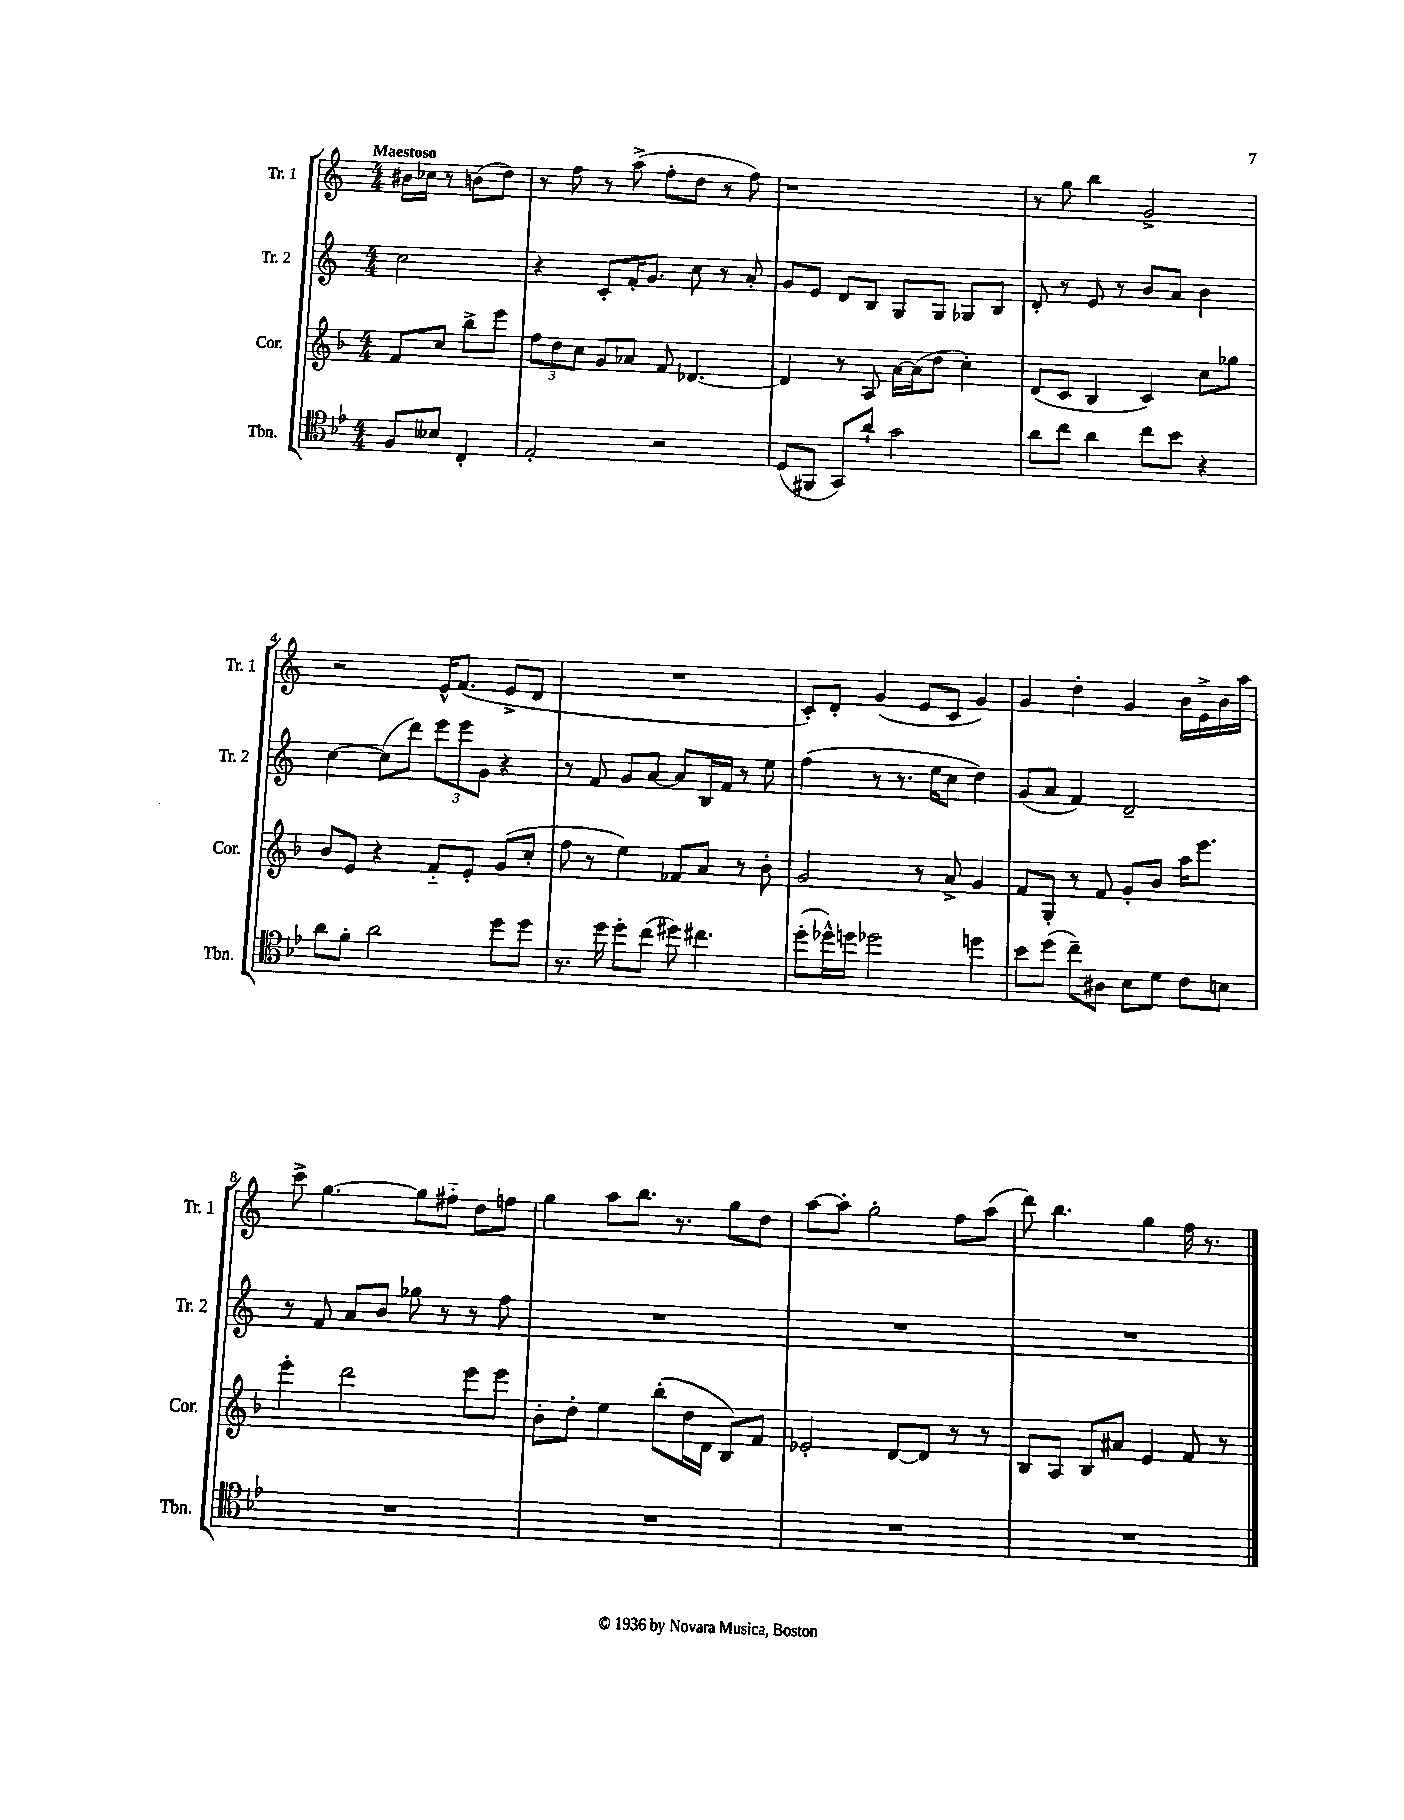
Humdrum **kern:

**kern	**kern	**kern	**kern
*staff4	*staff3	*staff2	*staff1
*clefC4	*clefG2	*clefG2	*clefG2
*k[b-e-]	*k[b-]	*k[]	*k[]
*M4/4	*M4/4	*M4/4	*M4/4
8F	8f	2cc	16b#
.	.	.	16cc-
8B--	8cc	.	8r
4C'	8bb-^	.	(8b
.	8eee	.	8dd)
=	=	=	=
2E-'	12ff	4r	8r
.	12dd	.	.
.	.	.	8ff
.	12cc	.	.
.	8g	8c'	8r
.	8a-	16f'	(8aa^
.	.	8.g	.
2r	8f	.	8ff'
.	[4.d-	8cc	8dd
.	.	8r	8r
.	.	8a'	8ff)
=	=	=	=
(8D	4d-]	8g	1r
8FF#	.	8e	.
8GG)	8r	8d	.
8a`	8A	8B	.
2g	[16a	8G	.
.	(16a]	.	.
.	8dd	8G	.
.	4cc')	8G-	.
.	.	8B	.
=	=	=	=
8a	(8d	8d'	8r
8cc	8c	8r	8gg
4a	4B-	8e	4bb
.	.	8r	.
8cc	4c)	8b	2g^
8b-	.	8a	.
4r	8cc	4b	.
.	8gg-	.	.
=	=	=	=
8a	8b-	[4cc	2r
8f'	8e	.	.
2a	4r	(8cc]	.
.	.	8ddd)	.
.	8f'~	12eee	16e^^
.	.	.	(8.f
.	.	12eee	.
.	8e'	.	.
.	.	12g	.
8dd	(8g	4r	8e^
8dd	8cc'	.	8d
=	=	=	=
8.r	8ff	8r	1r
.	8r	8f	.
16dd	.	.	.
8dd'	4ee)	8g	.
(8cc	.	[8a	.
8dd#)	8f-	8a]	.
4.cc#	8a	16B	.
.	.	16f	.
.	8r	8r	.
.	8b-'	8ee	.
=	=	=	=
(8dd'	2g	(4ff	8c')
16dd-^^)	.	.	8d'
16dd	.	.	.
2dd-	.	8r	(4g
.	.	8.r	.
.	8r	.	8e
.	.	16ee	.
.	8a^	8cc	8c
4dd	4g	4dd)	4g)
=	=	=	=
8b-	8f	(8g	4g
(8dd	8G'	8a	.
8cc~)	8r	4f)	4dd'
8A#	8f	.	.
8B-	8g'	2d~	4g
8d	8b-	.	.
8c	16aa	.	16b
.	8.eee	.	16e^
8B	.	.	16b
.	.	.	16aa
=	=	=	=
1r	4eee'	8r	8ccc^
.	.	8f	[4.gg
.	2ddd	8a	.
.	.	8b	.
.	.	8gg-	8gg]
.	.	8r	8ff#'~
.	8eee	8r	8dd
.	8eee	8ff	8ff
=	=	=	=
1r	8b-'	1r	4gg
.	8dd'	.	.
.	4ee	.	8aa
.	.	.	8.bb
.	(8bb-'	.	.
.	.	.	8.r
.	16dd	.	.
.	16d	.	.
.	8B-)	.	8gg
.	8f	.	8dd
=	=	=	=
1r	2e-'	1r	[8aa
.	.	.	8aa']
.	.	.	2gg'
.	[8d	.	.
.	8d]	.	.
.	8r	.	8ff
.	8r	.	(8aa
=	=	=	=
1r	8B-	1r	8ddd)
.	8A	.	4.bb
.	8B-	.	.
.	8a#	.	.
.	4e	.	4gg
.	8f	.	16ff
.	.	.	8.r
.	8r	.	.
==	==	==	==
*-	*-	*-	*-
